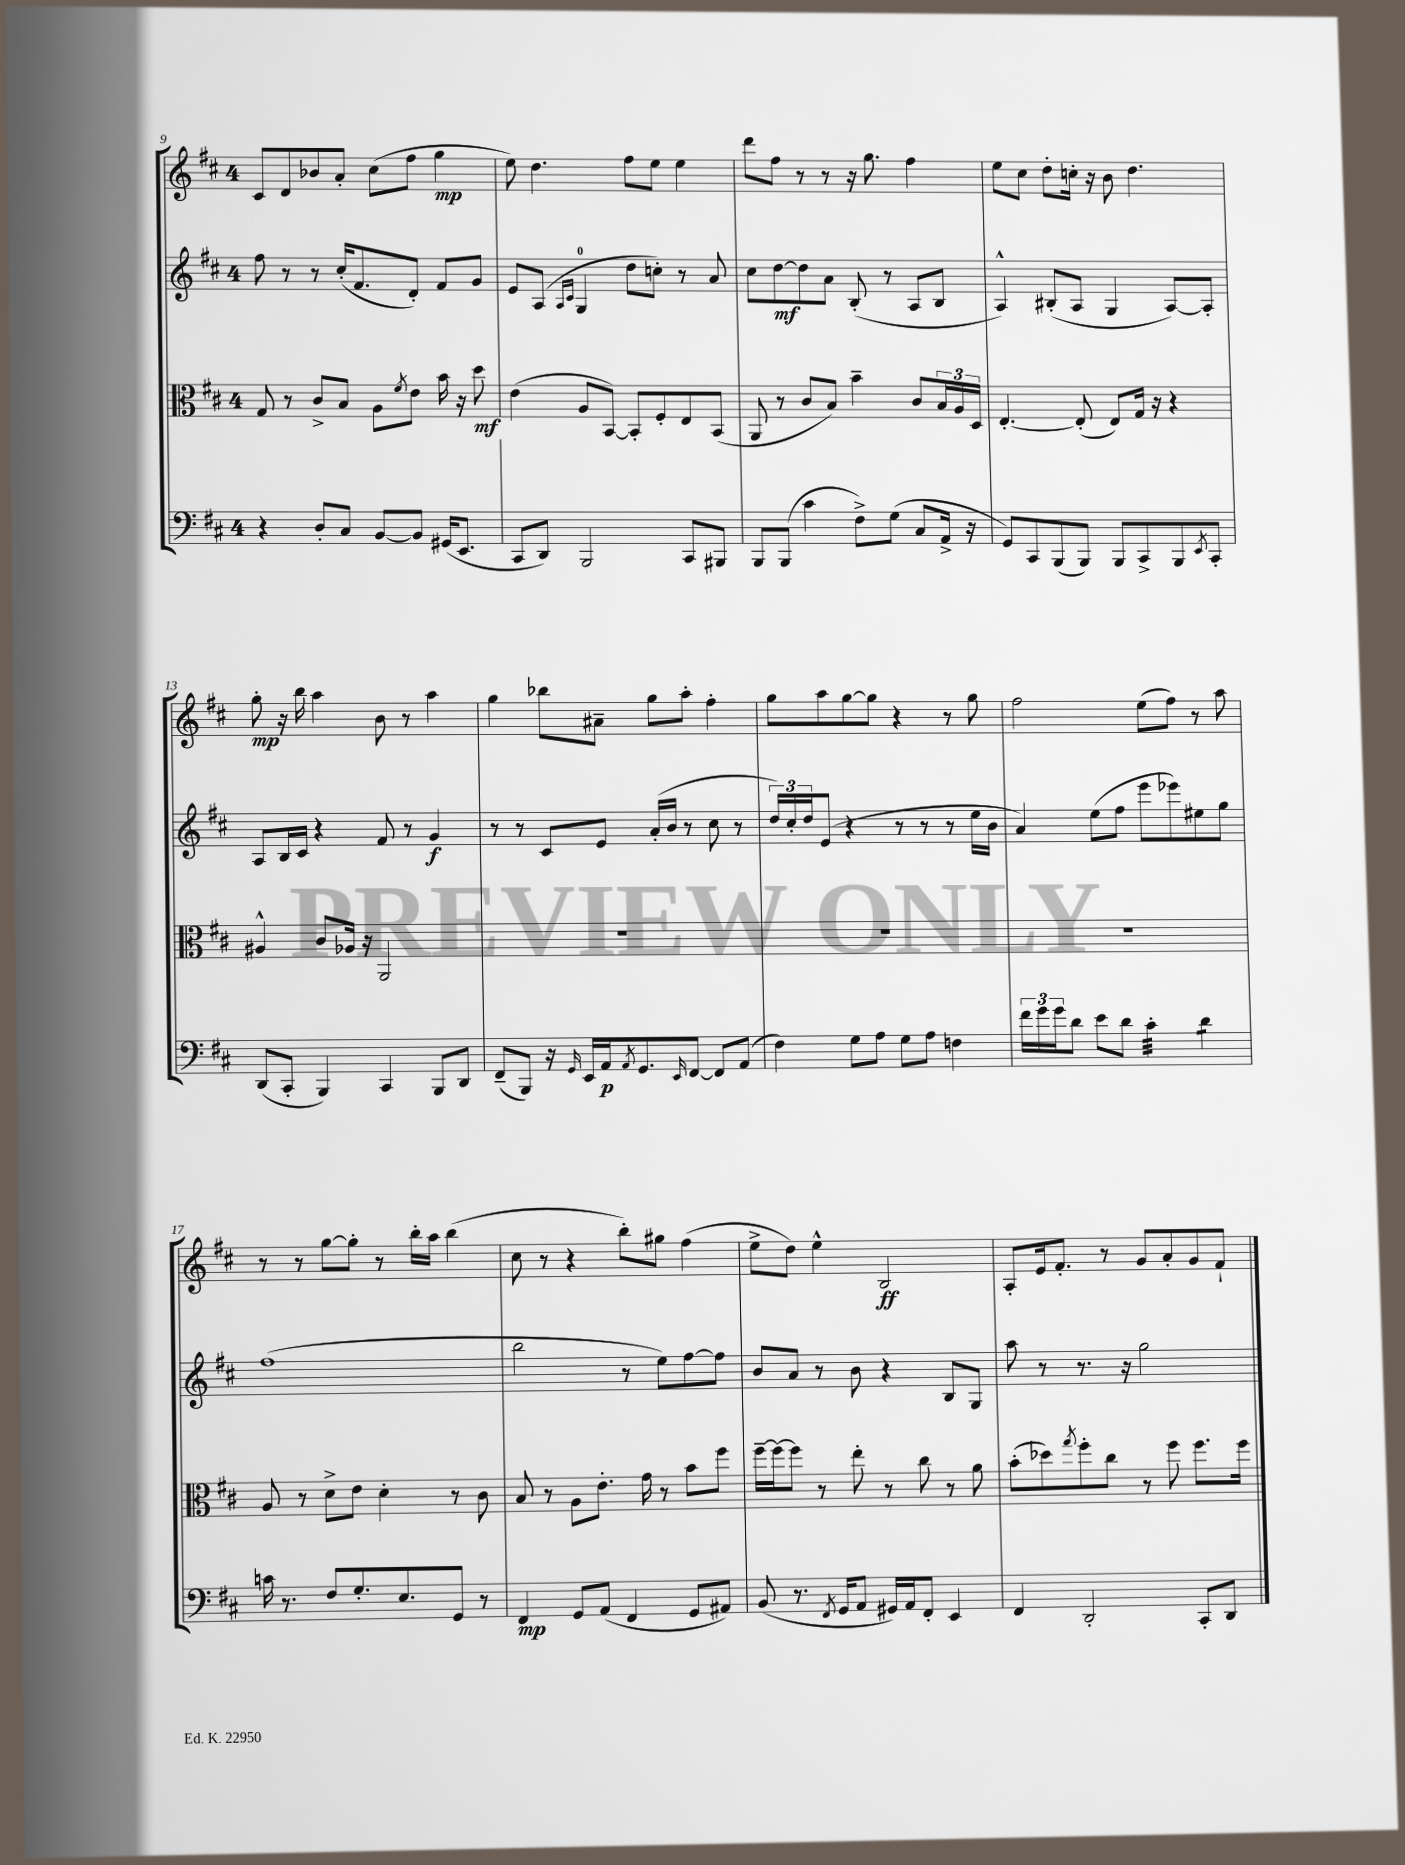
<<
\new StaffGroup <<
\new Staff = "s0" {
    \clef treble \key d \major \once \override Staff.TimeSignature.style = #'single-digit \time 4/4
    cis'8 d'8 bes'8 a'8-. cis''8( fis''8 g''4\mp |
    e''8) d''4. fis''8 e''8 e''4 |
    d'''8 fis''8 r8 r8 r16 g''8. fis''4 |
    e''8 cis''8 d''8-. c''16-. r16 b'8 d''4. |
    g''8-.\mp r16 b''16 a''4 b'8 r8 a''4 |
    g''4 bes''8 ais'8-- g''8 a''8-. fis''4-. |
    g''8 a''8 g''8~ g''8 r4 r8 g''8 |
    fis''2 e''8( fis''8) r8 a''8 |
    r8 r8 g''8~ g''8-. r8 b''16-. a''16 b''4( |
    cis''8 r8 r4 b''8-.) gis''8 fis''4( |
    e''8-> d''8) e''4-^ b2\ff |
    a8-. e'16 fis'8.-. r8 g'8 a'8-. g'8 fis'8-! \bar "|." |
}
\new Staff = "s1" {
    \clef treble \key d \major \once \override Staff.TimeSignature.style = #'single-digit \time 4/4
    fis''8 r8 r8 cis''16-.( fis'8. d'8-.) fis'8 g'8 |
    e'8 a8( \grace { a16 cis'16 } g4-0 d''8 c''8-.) r8 a'8 |
    cis''8 d''8~\mf d''8 a'8 b8-.( r8 a8 b8 |
    a4-^) bis8-.( a8 g4 a8~) a8-. |
    a8 b16 cis'16 r4 fis'8 r8 g'4\f |
    r8 r8 cis'8 e'8 a'16-.( b'16 r8 cis''8 r8 |
    \tuplet 3/2 { d''16) cis''16-. d''16 } e'8( r4 r8 r8 r8 e''16 b'16 |
    a'4) e''8( fis''8 e'''8 ees'''8) eis''8 g''8 |
    fis''1( |
    b''2 r8 e''8) fis''8~ fis''8 |
    b'8 a'8 r8 b'8 r4 b8 g8 |
    a''8 r8 r8. r16 g''2 \bar "|." |
}
\new Staff = "s2" {
    \clef alto \key d \major \once \override Staff.TimeSignature.style = #'single-digit \time 4/4
    g8 r8 cis'8-> b8 a8 \acciaccatura { fis'8 } e'8 b'16 r16 d''8\mf |
    e'4( a8 b,8~) b,8-. fis8-. e8 b,8( |
    a,8 r8 cis'8 b8) b'4-- cis'8 \tuplet 3/2 { b16 a16 d16 } |
    e4.~-. e8-.( e8) g16 r16 r4 |
    ais4-^ cis'8 aes16 r16 a,2 |
    R1 |
    R1 |
    R1 |
    a8 r8 d'8-> e'8 d'4-. r8 cis'8 |
    b8 r8 a8 e'8.-. g'16 r8 b'8 fis''8 |
    fis''16~-- fis''16~ fis''8 r8 e''8-. r8 cis''8 r8 a'8 |
    b'8-.( des''8) \acciaccatura { g''8 } fis''8-. cis''8 r8 fis''8 fis''8. fis''16 \bar "|." |
}
\new Staff = "s3" {
    \clef bass \key d \major \once \override Staff.TimeSignature.style = #'single-digit \time 4/4
    r4 d8-. cis8 b,8~ b,8 gis,16( e,8. |
    cis,8 d,8) b,,2 cis,8 bis,,8 |
    b,,8 b,,8( cis'4 fis8->) g8( cis8 a,16-> r16 |
    g,8) cis,8 b,,8( b,,8) b,,8 cis,8-> b,,8 \acciaccatura { e,8 } cis,8-. |
    d,8( cis,8-. b,,4) cis,4 b,,8 d,8 |
    fis,8--( b,,8) r16 \grace { g,16 } e,16 a,16\p \acciaccatura { a,8 } g,8. \grace { e,16 } fis,8~ fis,8 a,8( |
    fis4) g8 a8 g8 a8 f4 |
    \tuplet 3/2 { fis'16 g'16 g'16 } d'8 e'8 d'8 cis'4:32-. d'4:8 |
    c'16 r8. fis8 g8.-. e8. g,8 r8 |
    fis,4\mp g,8 a,8( fis,4 g,8 ais,8) |
    b,8( r8. \acciaccatura { fis,8 } g,16 a,8 gis,16) a,16 fis,8-. e,4 |
    fis,4 d,2-. cis,8-. d,8 \bar "|." |
}
>>
>>
\layout { \context { \Score currentBarNumber = #9 } }
